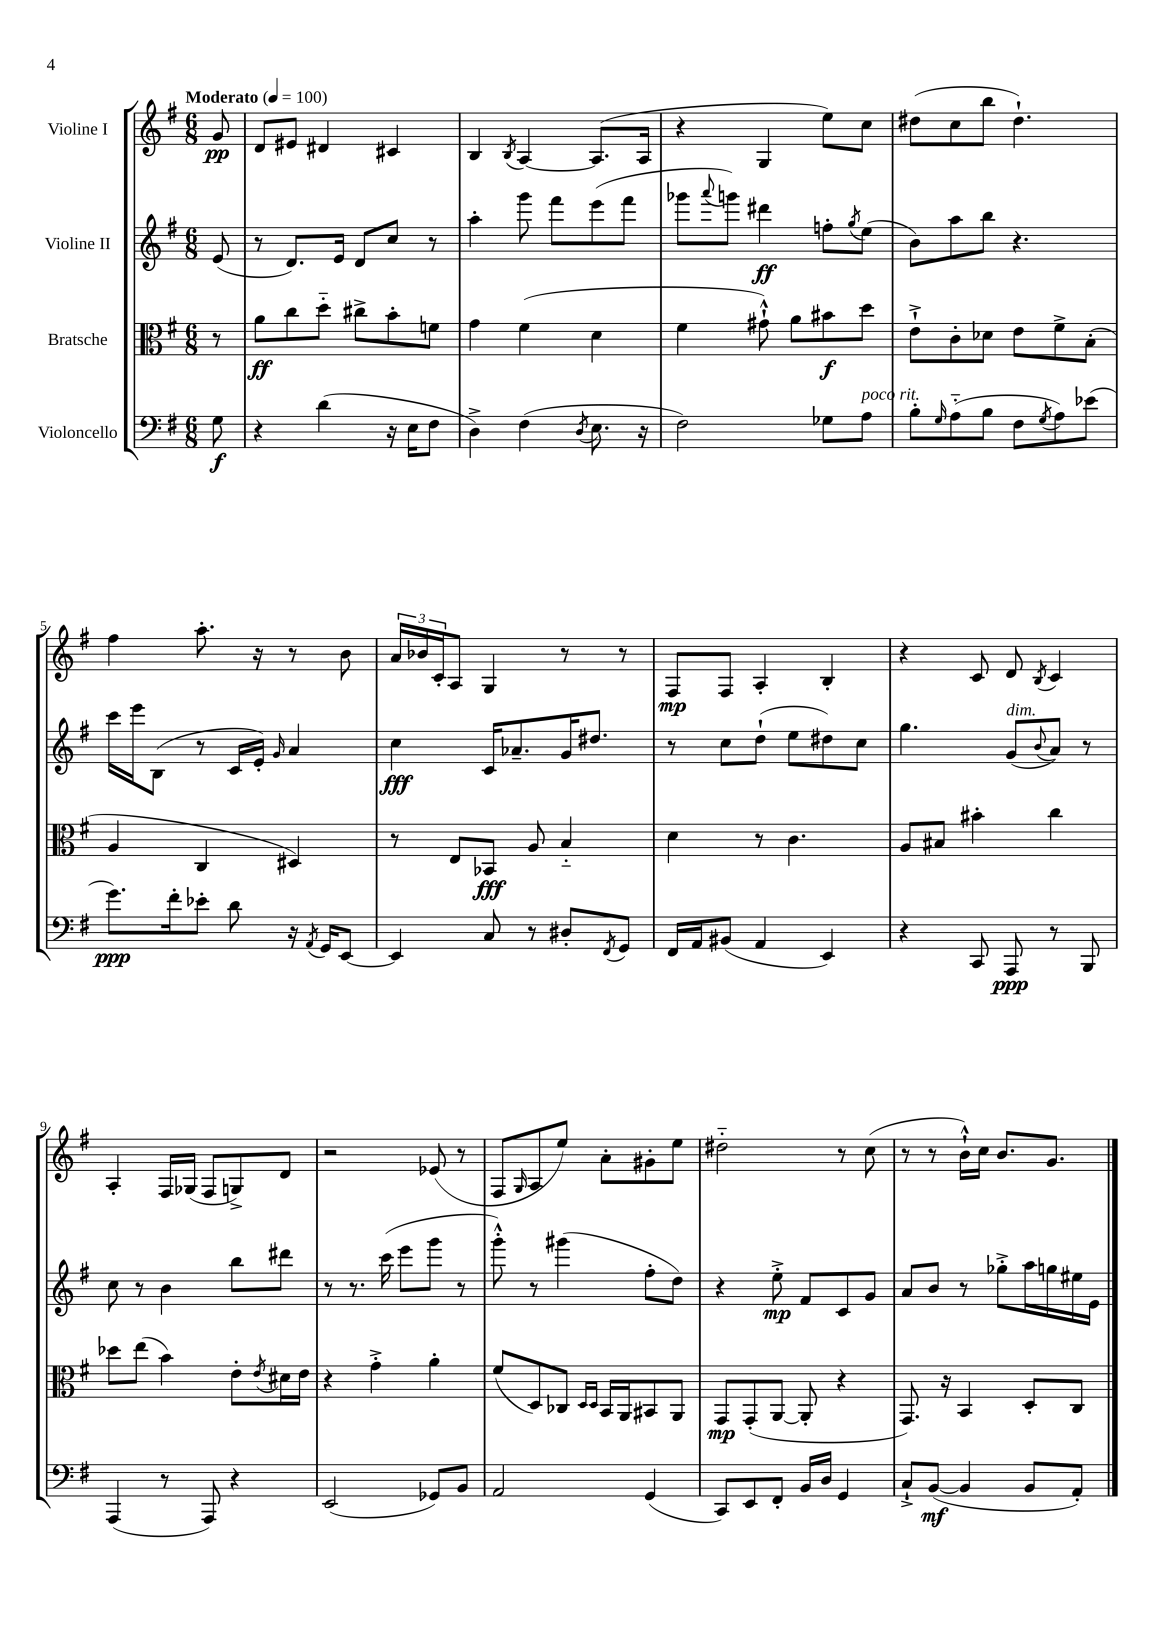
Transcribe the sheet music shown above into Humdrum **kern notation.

**kern	**dynam	**kern	**dynam	**kern	**dynam	**kern	**dynam
*part4	*part4	*part3	*part3	*part2	*part2	*part1	*part1
*staff4	*staff4	*staff3	*staff3	*staff2	*staff2	*staff1	*staff1
*I"Violoncello	*	*I"Bratsche	*	*I"Violine II	*	*I"Violine I	*
*clefF4	*	*clefC3	*	*clefG2	*	*clefG2	*
*k[f#]	*	*k[f#]	*	*k[f#]	*	*k[f#]	*
*M6/8	*	*M6/8	*	*M6/8	*	*M6/8	*
*MM100	*	*MM100	*	*MM100	*	*MM100	*
=	=	=	=	=	=	=	=
!	!	!	!	!	!	!LO:TX:a:B:t=Moderato	!
8G\	f	8r	.	(8e/	.	8g/	pp
=1	=1	=1	=1	=1	=1	=1	=1
4r	.	8a\L	ff	8r	.	8d/L	.
.	.	8cc\	.	8.d/L)	.	8e#X/J	.
(4d\	.	8dd\J	.	.	.	4d#X/	.
.	.	.	.	16e/Jk	.	.	.
.	.	8cc#X^\L	.	8d/L	.	.	.
16r	.	8b'\	.	8cc/J	.	4c#X/	.
16E\KL	.	.	.	.	.	.	.
8F#\J	.	8fn\J	.	8r	.	.	.
=2	=2	=2	=2	=2	=2	=2	=2
4D^\)	.	4g\	.	4aa'\	.	4B/	.
.	.	.	.	.	.	8qB/	.
(4F#\	.	(4f#\	.	8ggg\	.	[4A/	.
.	.	.	.	8fff#\L	.	.	.
8qD/	.	.	.	.	.	.	.
8.E\	.	4d\	.	(8eee\	.	(8.A/L]	.
.	.	.	.	8fff#\J	.	.	.
16r	.	.	.	.	.	16A/Jk	.
=3	=3	=3	=3	=3	=3	=3	=3
2F#\)	.	4f#\	.	8ggg-X\L	.	4r	.
.	.	.	.	8qqaaa/	.	.	.
.	.	.	.	8gggn\J)	.	.	.
.	.	8g#X`^^\)	.	4ddd#X\	ff	4G/	.
.	.	8a\L	.	.	.	.	.
8G-X\L	.	8b#X\	f	8ffn'\L	.	8ee\L)	.
.	.	.	.	8qgg/	.	.	.
!LO:TX:a:i:t=poco rit.	!	!	!	!	!	!	!
8A\J	.	8dd\J	.	(8ee\J	.	8cc\J	.
=4	=4	=4	=4	=4	=4	=4	=4
8B'\L	.	8e`^\L	.	8b\L)	.	(8dd#X\L	.
16qqG/	.	.	.	.	.	.	.
(8A\	.	8c'\	.	8aa\	.	8cc\	.
8B\J	.	8d-X\J	.	8bb\J	.	8bb\J	.
8F#\L	.	8e\L	.	4.r	.	4.dd#`\)	.
8qG/	.	.	.	.	.	.	.
8A\)	.	8f#^\	.	.	.	.	.
(8e-X\J	.	(8B'\J	.	.	.	.	.
!!LO:LB:g=z
=5	=5	=5	=5	=5	=5	=5	=5
8.g\L)	ppp	4A/	.	16ccc\LL	.	4ff#\	.
.	.	.	.	16eee\J	.	.	.
.	.	.	.	(8B\J	.	.	.
16f#'\k	.	.	.	.	.	.	.
8e-X'\J	.	4C/	.	8r	.	8.aa'\	.
8d\	.	.	.	16c/LL	.	.	.
.	.	.	.	16e'/JJ)	.	16r	.
.	.	.	.	16qqg/	.	.	.
16r	.	4D#X/)	.	4a/	.	8r	.
8qAA/	.	.	.	.	.	.	.
16GG/KL	.	.	.	.	.	.	.
[8EE/J	.	.	.	.	.	8b\	.
=6	=6	=6	=6	=6	=6	=6	=6
4EE/]	.	8r	.	4cc\	fff	24a/LL	.
.	.	.	.	.	.	24b-X/	.
.	.	.	.	.	.	24c'/J	.
.	.	8E/L	.	.	.	8A/J	.
8C/	.	8BB-X/J	fff	16c/KL	.	4G/	.
.	.	.	.	8.a-X~/	.	.	.
8r	.	8A/	.	.	.	.	.
8D#X'/L	.	4B/	.	16g/K	.	8r	.
.	.	.	.	8.dd#X/J	.	.	.
8qFF#/	.	.	.	.	.	.	.
8GG/J	.	.	.	.	.	8r	.
=7	=7	=7	=7	=7	=7	=7	=7
16FF#/LL	.	4d\	.	8r	.	8F#/L	mp
16AA/J	.	.	.	.	.	.	.
(8BB#X/J	.	.	.	8cc\L	.	8F#/J	.
4AA/	.	8r	.	(8dd`\J	.	4A'/	.
.	.	4.c\	.	8ee\L	.	.	.
4EE/)	.	.	.	8dd#X\)	.	4B'/	.
.	.	.	.	8cc\J	.	.	.
=8	=8	=8	=8	=8	=8	=8	=8
4r	.	8A/L	.	4.gg\	.	4r	.
.	.	8B#X/J	.	.	.	.	.
8CC/	.	4b#X'\	.	.	.	8c/	.
!	!	!	!	!LO:TX:a:i:t=dim.	!	!	!
8AAA/	ppp	.	.	(8g/L	.	8d/	.
.	.	.	.	8qqb/	.	8qB/	.
8r	.	4cc\	.	8a/J)	.	4c/	.
8BBB/	.	.	.	8r	.	.	.
!!LO:LB:g=z
=9	=9	=9	=9	=9	=9	=9	=9
(4AAA/	.	8dd-X\L	.	8cc\	.	4A'/	.
.	.	(8ee\J	.	8r	.	.	.
8r	.	4b\)	.	4b\	.	16F#/LL	.
.	.	.	.	.	.	(16G-X/JJ	.
8AAA/)	.	.	.	.	.	8F#/L	.
4r	.	8e'\L	.	8bb\L	.	8Gn^/)	.
.	.	8qe/	.	.	.	.	.
.	.	16d#X\L	.	8ddd#X\J	.	8d/J	.
.	.	16e\JJ	.	.	.	.	.
=10	=10	=10	=10	=10	=10	=10	=10
(2EE/	.	4r	.	8r	.	2r	.
.	.	.	.	8.r	.	.	.
.	.	4g'^\	.	.	.	.	.
.	.	.	.	(16ccc\	.	.	.
.	.	.	.	8eee\L	.	.	.
8GG-X/L)	.	4a'\	.	8ggg\J	.	(8e-X/	.
8BB/J	.	.	.	8r	.	8r	.
=11	=11	=11	=11	=11	=11	=11	=11
2AA/	.	(8f#/L	.	8ggg'^^\)	.	8F#/L	.
.	.	.	.	.	.	16qqG/	.
.	.	8D/)	.	8r	.	8A/	.
.	.	8C-X/J	.	(4ggg#X\	.	8ee/J)	.
.	.	16qqD/LL	.	.	.	.	.
.	.	16qqD/JJ	.	.	.	.	.
.	.	16BB/LL	.	.	.	8a'\L	.
.	.	16AA/J	.	.	.	.	.
(4GG/	.	8BB#X/	.	8ff#'\L	.	8g#X'\	.
.	.	8AA/J	.	8dd\J)	.	8ee\J	.
=12	=12	=12	=12	=12	=12	=12	=12
8CC/L)	.	8GG/L	mp	4r	.	2dd#X\	.
8EE/	.	(8GG'/	.	.	.	.	.
8FF#'/J	.	[8AA/J	.	8ee'^\	mp	.	.
16BB/LL	.	8AA'/]	.	8f#/L	.	.	.
16D/JJ	.	.	.	.	.	.	.
4GG/	.	4r	.	8c/	.	8r	.
.	.	.	.	8g/J	.	(8cc\	.
=13	=13	=13	=13	=13	=13	=13	=13
8C`^/L	.	8.GG/)	.	8a/L	.	8r	.
([8BB/J	mf	.	.	8b/J	.	8r	.
.	.	16r	.	.	.	.	.
4BB/]	.	4BB/	.	8r	.	16b`^^\LL)	.
.	.	.	.	.	.	16cc\JJ	.
.	.	.	.	8gg-X'^\L	.	8.b/L	.
8BB/L	.	8D'/L	.	16aa\L	.	.	.
.	.	.	.	16ggn\	.	8.g/J	.
8AA'/J)	.	8C/J	.	16ee#X\	.	.	.
.	.	.	.	16e\JJ	.	.	.
==	==	==	==	==	==	==	==
*-	*-	*-	*-	*-	*-	*-	*-
